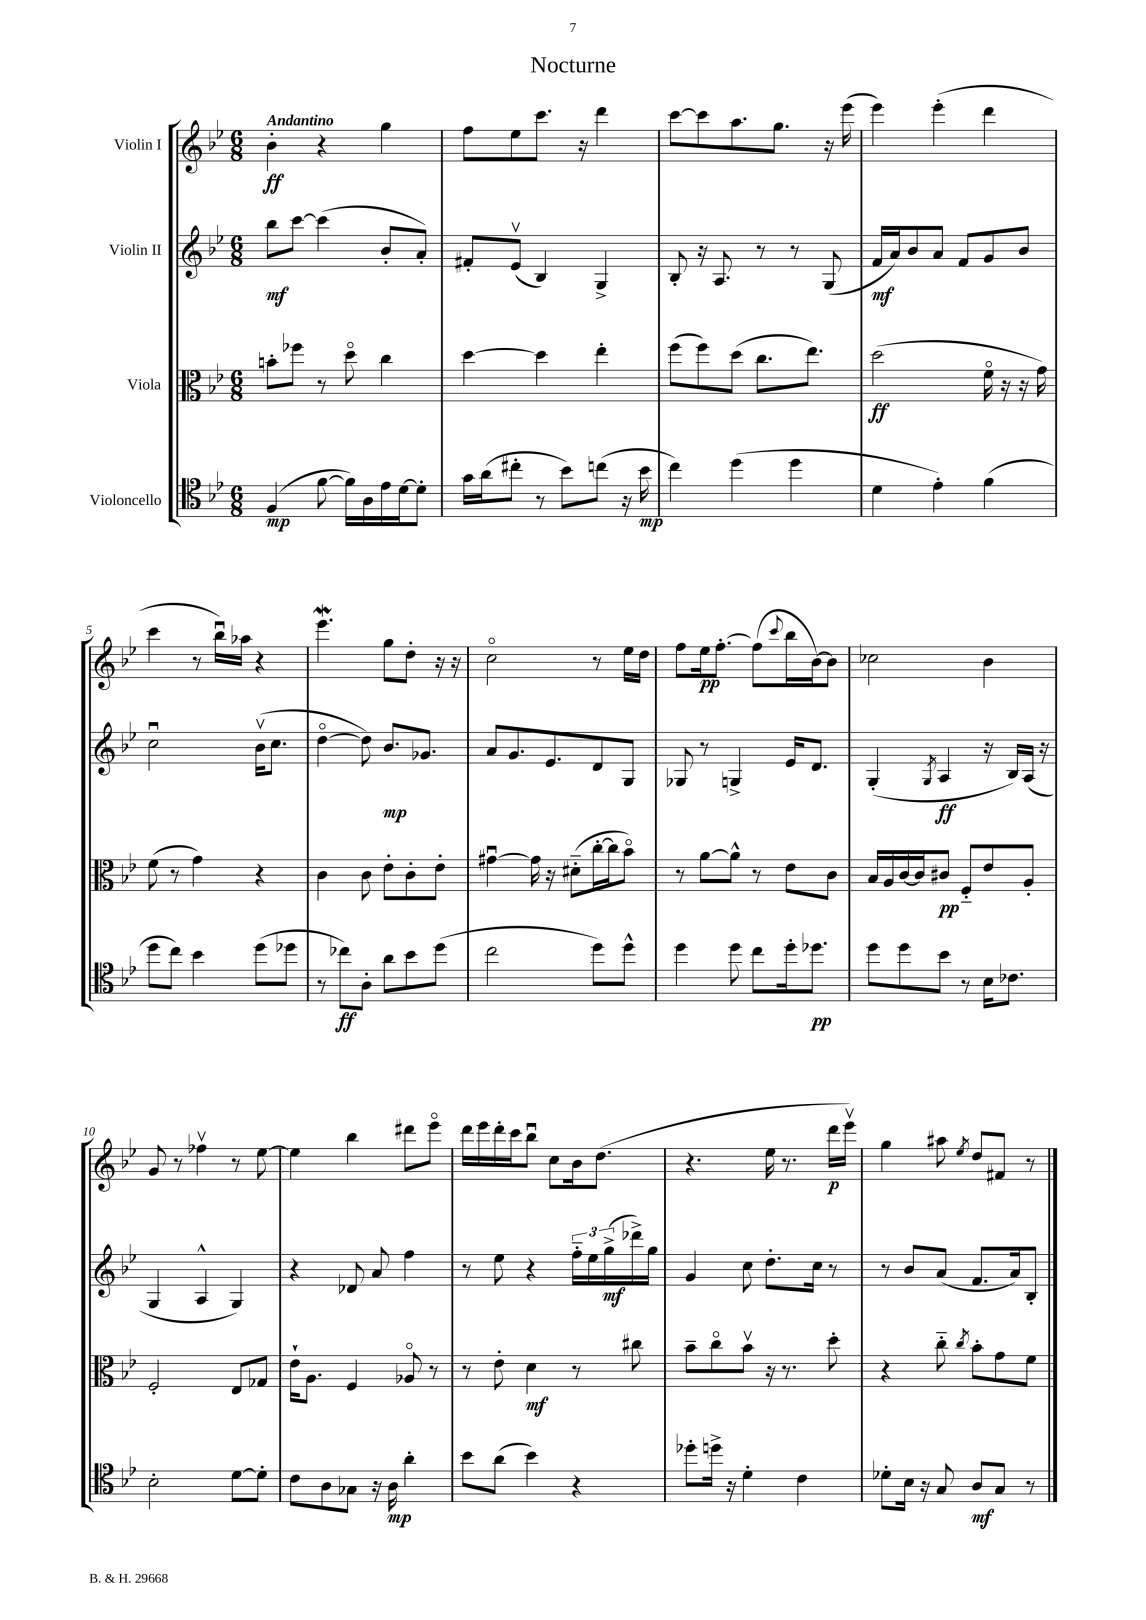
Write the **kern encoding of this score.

**kern	**dynam	**kern	**dynam	**kern	**dynam	**kern	**dynam
*part4	*part4	*part3	*part3	*part2	*part2	*part1	*part1
*staff4	*staff4	*staff3	*staff3	*staff2	*staff2	*staff1	*staff1
*I"Violoncello	*	*I"Viola	*	*I"Violin II	*	*I"Violin I	*
*clefC4	*	*clefC3	*	*clefG2	*	*clefG2	*
*k[b-e-]	*	*k[b-e-]	*	*k[b-e-]	*	*k[b-e-]	*
*M6/8	*	*M6/8	*	*M6/8	*	*M6/8	*
=1	=1	=1	=1	=1	=1	=1	=1
!	!	!	!	!	!	!LO:TX:a:B:t=Andantino	!
(4F/	mp	8bn'\L	.	8bb-\L	mf	4b-'\	ff
.	.	8ff-X\J	.	[8ccc\J	.	.	.
[8f\	.	8r	.	(4ccc\]	.	4r	.
16f\LL])	.	8dd\	.	.	.	.	.
16A\	.	.	.	.	.	.	.
16e-\	.	4cc\	.	8b-'/L	.	4gg\	.
[16d\J	.	.	.	.	.	.	.
8d'\J]	.	.	.	8a'/J)	.	.	.
=2	=2	=2	=2	=2	=2	=2	=2
16g\LL	.	[4dd\	.	8f#X'/L	.	8ff\L	.
(16a\J	.	.	.	.	.	.	.
8cc#X'\J	.	.	.	(8e-v/J	.	8ee-\	.
8r	.	4dd\]	.	4B-/)	.	8.ccc\J	.
8b-\L)	.	.	.	.	.	.	.
.	.	.	.	.	.	16r	.
(8ccn\J	.	4ee-'\	.	4G^/	.	4ddd\	.
16r	.	.	.	.	.	.	.
16b-\	mp	.	.	.	.	.	.
=3	=3	=3	=3	=3	=3	=3	=3
4cc\)	.	(8ff\L	.	8B-'/	.	[8ccc\L	.
.	.	8ff\)	.	16r	.	8ccc\]	.
.	.	.	.	8.A/	.	.	.
(4dd\	.	(8dd\J	.	.	.	8.aa\	.
.	.	8.cc\L	.	8r	.	.	.
.	.	.	.	.	.	8.gg\J	.
4dd\	.	.	.	8r	.	.	.
.	.	8.ee-\J)	.	.	.	.	.
.	.	.	.	(8G/	.	16r	.
.	.	.	.	.	.	(16eee-\	.
=4	=4	=4	=4	=4	=4	=4	=4
4d\	.	(2dd\	ff	16f/LL	mf	4eee-\)	.
.	.	.	.	16a/J)	.	.	.
.	.	.	.	8b-/	.	.	.
4e-'\)	.	.	.	8a/J	.	(4eee-'\	.
.	.	.	.	8f/L	.	.	.
(4f\	.	16f\	.	8g/	.	4ddd\	.
.	.	16r	.	.	.	.	.
.	.	16r	.	8b-/J	.	.	.
.	.	16g\)	.	.	.	.	.
!!LO:LB:g=z
=5	=5	=5	=5	=5	=5	=5	=5
8dd\L	.	(8f\	.	2ccu\	.	4ccc\	.
8cc\J)	.	8r	.	.	.	.	.
4b-\	.	4g\)	.	.	.	8r	.
.	.	.	.	.	.	16bb-u\LL)	.
.	.	.	.	.	.	16aa-X\JJ	.
(8dd\L	.	4r	.	(16b-v\KL	.	4r	.
.	.	.	.	8.cc\J	.	.	.
8dd-X\J	.	.	.	.	.	.	.
=6	=6	=6	=6	=6	=6	=6	=6
8r	.	4c\	.	[4dd\	.	4.eee-w\	.
8cc-X\L)	ff	.	.	.	.	.	.
8A'\J	.	8c\	.	8dd\])	.	.	.
8a\L	.	8e-'\L	.	8.b-/L	mp	8gg\L	.
8b-\	.	8c'\	.	.	.	8dd'\J	.
.	.	.	.	8.g-X/J	.	.	.
(8dd\J	.	8e-'\J	.	.	.	16r	.
.	.	.	.	.	.	16r	.
=7	=7	=7	=7	=7	=7	=7	=7
2cc\	.	[4g#Xu\	.	8a/L	.	2cc\	.
.	.	.	.	8.g/	.	.	.
.	.	16g#\]	.	.	.	.	.
.	.	16r	.	8.e-/	.	.	.
.	.	(8d#X\L	.	.	.	.	.
8dd\L)	.	[16cc'\L	.	8d/	.	8r	.
.	.	16cc\J]	.	.	.	.	.
8dd^^\J	.	8b-\J)	.	8G/J	.	16ee-\LL	.
.	.	.	.	.	.	16dd\JJ	.
=8	=8	=8	=8	=8	=8	=8	=8
4dd\	.	8r	.	8G-X/	.	8ff\L	.
.	.	[8a\L	.	8r	.	16ee-\k	pp
.	.	.	.	.	.	[8.ff'\J	.
8dd\	.	8a^^\J]	.	4Gn^/	.	.	.
8cc\L	.	8r	.	.	.	(8ff\L]	.
.	.	.	.	.	.	8qqccc/	.
16dd'\k	.	8e-\L	.	16e-/KL	.	16bb-\L	.
8.dd-X\J	pp	.	.	8.d/J	.	[16b-\J)	.
.	.	8c\J	.	.	.	8b-\J]	.
=9	=9	=9	=9	=9	=9	=9	=9
8dd\L	.	16B-/LL	.	(4G'/	.	2cc-X\	.
.	.	16A/	.	.	.	.	.
8dd\	.	[16c/	.	.	.	.	.
.	.	16c/J]	.	.	.	.	.
.	.	.	.	8qG/	.	.	.
8b-\J	.	8c#X/J	pp	4A/	ff	.	.
8r	.	8F/L	.	.	.	.	.
16B-\KL	.	8e-/	.	16r	.	4b-\	.
8.c-X\J	.	.	.	16B-/LL)	.	.	.
.	.	8A'/J	.	(16A/JJ	.	.	.
.	.	.	.	16r	.	.	.
!!LO:LB:g=z
=10	=10	=10	=10	=10	=10	=10	=10
2B-'\	.	2F'/	.	4G/	.	8g/	.
.	.	.	.	.	.	8r	.
.	.	.	.	4A^^/	.	4ff-Xv\	.
[8d\L	.	8E-/L	.	4G/)	.	8r	.
8d'\J]	.	8G-X/J	.	.	.	[8ee-\	.
=11	=11	=11	=11	=11	=11	=11	=11
8c\L	.	16e-`\KL	.	4r	.	4ee-\]	.
.	.	8.A\J	.	.	.	.	.
8A\	.	.	.	.	.	.	.
8G-X\J	.	4F/	.	8d-X/	.	4bb-\	.
16r	.	.	.	8a/	.	.	.
16A\	mp	.	.	.	.	.	.
4a'\	.	8A-X/	.	4ff\	.	8ddd#X\L	.
.	.	8r	.	.	.	8eee-\J	.
=12	=12	=12	=12	=12	=12	=12	=12
8b-\L	.	8r	.	8r	.	16ddd\LL	.
.	.	.	.	.	.	16eee-\	.
(8a\J	.	8e-'\	.	8ee-\	.	16ddd'\	.
.	.	.	.	.	.	16ccc\J	.
4b-\)	.	4d\	mf	4r	.	8bb-u\J	.
.	.	.	.	.	.	8cc\L	.
4r	.	8r	.	24ff\LL	.	16b-\k	.
.	.	.	.	24ee-\	.	.	.
.	.	.	.	.	.	(8.dd\J	.
.	.	.	.	(24gg^\	mf	.	.
.	.	8cc#X\	.	16ddd-X^\)	.	.	.
.	.	.	.	16gg\JJ	.	.	.
=13	=13	=13	=13	=13	=13	=13	=13
8dd-X'\L	.	8b-~\L	.	4g/	.	4.r	.
16ddn^\Jk	.	8cc\	.	.	.	.	.
16r	.	.	.	.	.	.	.
4d'\	.	8b-v\J	.	8cc\	.	.	.
.	.	16r	.	8.dd'\L	.	16ee-\	.
.	.	8.r	.	.	.	8.r	.
4c\	.	.	.	.	.	.	.
.	.	.	.	16cc\Jk	.	.	.
.	.	8dd'\	.	8r	.	16ddd\LL	p
.	.	.	.	.	.	16eee-v\JJ)	.
=14	=14	=14	=14	=14	=14	=14	=14
8d-X'\L	.	4r	.	8r	.	4gg\	.
16B-\Jk	.	.	.	8b-/L	.	.	.
16r	.	.	.	.	.	.	.
8G/	.	8cc\	.	(8a/J	.	8aa#X\	.
.	.	8qcc/	.	.	.	8qee-/	.
8A/L	mf	8b-'\L	.	8.f/L	.	8dd/L	.
8G/J	.	8g\	.	.	.	8f#X/J	.
.	.	.	.	16a/k)	.	.	.
8r	.	8f\J	.	8B-'/J	.	8r	.
==	==	==	==	==	==	==	==
*-	*-	*-	*-	*-	*-	*-	*-
